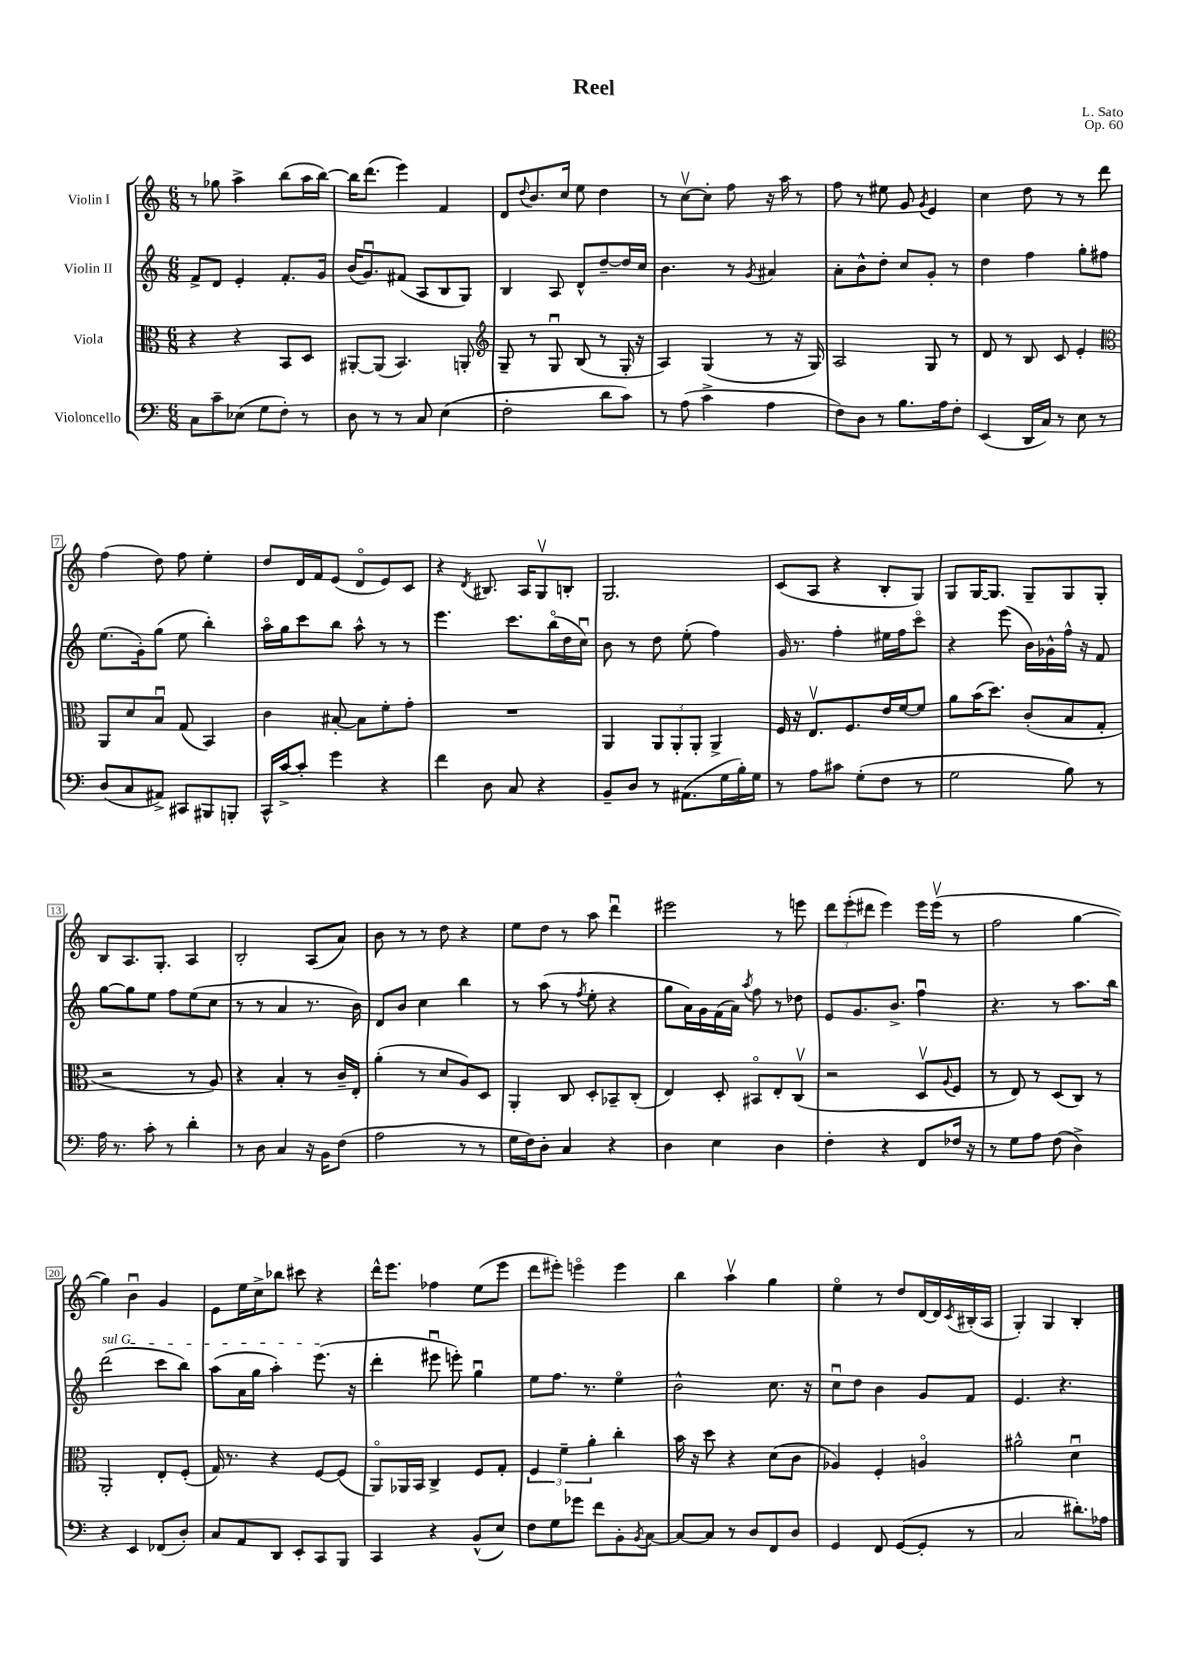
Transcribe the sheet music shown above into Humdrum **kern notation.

**kern	**kern	**kern	**kern
*staff4	*staff3	*staff2	*staff1
*clefF4	*clefC3	*clefG2	*clefG2
*k[]	*k[]	*k[]	*k[]
*M6/8	*M6/8	*M6/8	*M6/8
8C	4r	8f^	8r
8c~	.	8d	8gg-
(8E-	4r	4e'	4aa^
8G	.	.	.
8F')	8BB	8.f'	(8bb
8r	8D	.	16aa
.	.	16g	[16bb)
=	=	=	=
8D	[8AA#'	(16b	16bb]
.	.	8.gu)	(8.ddd
8r	(8AA#]	.	.
8r	4.BB)	(8f#	4eee)
8C	.	8A	.
(4E	.	8B	4f
.	8AA'	8G)	.
=	=	=	=
*	*clefG2	*	*
2F'	8G~	4B	8d
.	.	.	8qqdd
.	8r	.	8.b
.	8Gu	8A	.
.	.	.	16cc
.	(8B	8d^^	8ee
8d	8r	[8dd~	4dd
8c)	16G'	16dd]	.
.	16r	16cc	.
=	=	=	=
8r	4A)	4.b	8r
(8A	.	.	[8ccv
4c^	(4G	.	8cc']
.	.	8r	8ff
.	.	8qg	.
4A	8r	4a#	16r
.	.	.	16aa
.	16r	.	8r
.	16G)	.	.
=	=	=	=
8F)	2A	8a'	8ff
8D	.	8b^^	8r
8r	.	8dd'	8ee#
8.B	.	8cc	8g
.	.	.	8qg
.	8G	8g'	4e
16A	.	.	.
8F'	8r	8r	.
=	=	=	=
(4EE	8d	4dd	4cc
.	8r	.	.
16DD	8B	4ff	8dd
16C)	.	.	.
8r	8c	.	8r
8E	4e'	8gg'	8r
8r	.	8ff#	8ddd
=	=	=	=
*	*clefC3	*	*
(8D	8AA	(8.ee	(4ff
8C	8d	.	.
.	.	16g')	.
8AA#^)	8Bu	(8gg	8dd)
8CC#	(8G	8ee	8ff
8BBB#	4BB)	4bb')	4ee'
8BBB'	.	.	.
=	=	=	=
16CC^^	4c	16aao	8dd
[16c^	.	16gg	.
8c']	.	8ccc	16d
.	.	.	16f
4g	[8B#'	8bb	(8e
.	8B#]	8aa^^	8do
4r	8f'	8r	8e)
.	8g'	8r	8c
=	=	=	=
4f	2.r	4.eee	4r
.	.	.	8qd
8D	.	.	8.B#
8C	.	8.ccc	.
.	.	.	16A
4r	.	.	8Gv
.	.	(16bbo	.
.	.	16dd	8B'
.	.	16ccu)	.
=	=	=	=
8BB~	4AA	8b	2.G
8D	.	8r	.
8r	12AA	8dd	.
.	12AA'	.	.
(8.AA#	.	(8ee'	.
.	12AA'	.	.
.	4AA^	4ff)	.
16G	.	.	.
16B')	.	.	.
16G	.	.	.
=	=	=	=
8r	16F	16g	(8c
.	16r	8.r	.
8A	8.Ev	.	8A
8c#	.	4ff'	4r
.	8.F	.	.
(8G'	.	.	.
8F	16e	16ee#	8B'
.	[16f	16ff	.
8r	8f]	8ccco	8G)
=	=	=	=
2G	8a	4r	8G
.	(16b	.	[16G
.	8.dd)	.	8.G]
.	.	(8eee	.
.	(8c'	16b)	8G~
.	.	16g-^^	.
8B)	8B	16ff^^	8G
.	.	16r	.
8r	8G'	8f	8G'
=	=	=	=
16A	2r	[8gg	8B
8.r	.	.	.
.	.	8gg]	8.A
8c'	.	8ee	.
.	.	.	8.G'
8r	.	8ff	.
4d'	8r	(8ee	4A
.	8A)	8cc	.
=	=	=	=
8r	4r	8r	2B'
8D	.	8r	.
4C	4B'	4a	.
16r	8r	8.r	(8A
16BB	.	.	.
(8F	16c~	.	8a)
.	16E'	16b)	.
=	=	=	=
2A	(4a'	8d	8b
.	.	8b	8r
.	8r	4cc	8r
.	8d	.	8dd
8r	8A)	4bb	4r
8r	8D	.	.
=	=	=	=
16G	4AA'	8r	8ee
16F)	.	.	.
8D'	.	(8aa	8dd
4C	8C	8r	8r
.	.	8qff	.
.	8D'	8ee'	8aa
4r	8BB-~	4r	4dddu
.	(8C'	.	.
=	=	=	=
4D	4E)	8gg	2eee#
.	.	16a)	.
.	.	16g	.
4E	8D'	(16f	.
.	.	16a)	.
.	.	8qaa	.
.	8BB#o	8ff	.
4D	8E'	8r	8r
.	(8Cv	8dd-	8eee
=	=	=	=
4F'	2r	8e	12ddd
.	.	.	(12eee'
.	.	8.g	.
.	.	.	12ddd#
4r	.	.	4eee)
.	.	8.b^	.
8FF	8Dv	4ffu	16eee
.	.	.	(16eeev
.	8qqA	.	.
16F-	8F	.	8r
16r	.	.	.
=	=	=	=
8r	8r	4.r	2ff
8G	8E)	.	.
8A	8r	.	.
(8F	(8D	8r	.
4D^)	8C)	8.aa	[4gg
.	8r	.	.
.	.	16bb	.
=	=	=	=
4r	2AA'	(2ddd	4gg])
4EE	.	.	4bu
(8FF-	8E'	8ccc	4g
8D')	(8F'	8bb)	.
=	=	=	=
8C	16G)	(8aa	8e
.	8.r	.	.
8AA	.	16a	16ee
.	.	16gg	16cc^
8DD	4r	4aa')	8bb-
8EE'	.	.	8ccc#
8CC	[8F	(8.eee	4r
8BBB	(8F]	.	.
.	.	16r	.
=	=	=	=
4CC	8AAo)	4ddd'	16ddd^^
.	.	.	8.eee
.	16AA-	.	.
.	16BB	.	.
4r	4C^	8eee#u	4ff-
.	.	8eee')	.
(8BB^^	8F	4ggu	(8ee
8E)	8G'	.	8eee
=	=	=	=
8F	6F	8ee	8ddd
8G	.	8.ff	8eee#')
.	6f~	.	.
8g-	.	.	4eeeo
.	.	8.r	.
.	6a'	.	.
8f	.	.	.
8BB'	4cc'	4eeo	4eee
8qBB	.	.	.
[8C	.	.	.
=	=	=	=
8C_	16b	2b^^	4bb
.	16r	.	.
8C]	8dd	.	.
8r	4r	.	4aav
8D	.	.	.
8FF	(8d	8.cc	4gg
8D	8c	.	.
.	.	16r	.
=	=	=	=
4GG	4A-)	8ccu	4eeo
.	.	8dd	.
8FF	4F'	4b	8r
([8GG	.	.	8dd
8GG']	4Ao	8g	[16d
.	.	.	16d]
.	.	.	8qc
8r	.	8f	(16B#'
.	.	.	16A
=	=	=	=
2C	2a#^^	4.e	4G')
.	.	.	4G
.	.	4.r	.
8.d#')	4du	.	4B'
16A-	.	.	.
==	==	==	==
*-	*-	*-	*-
